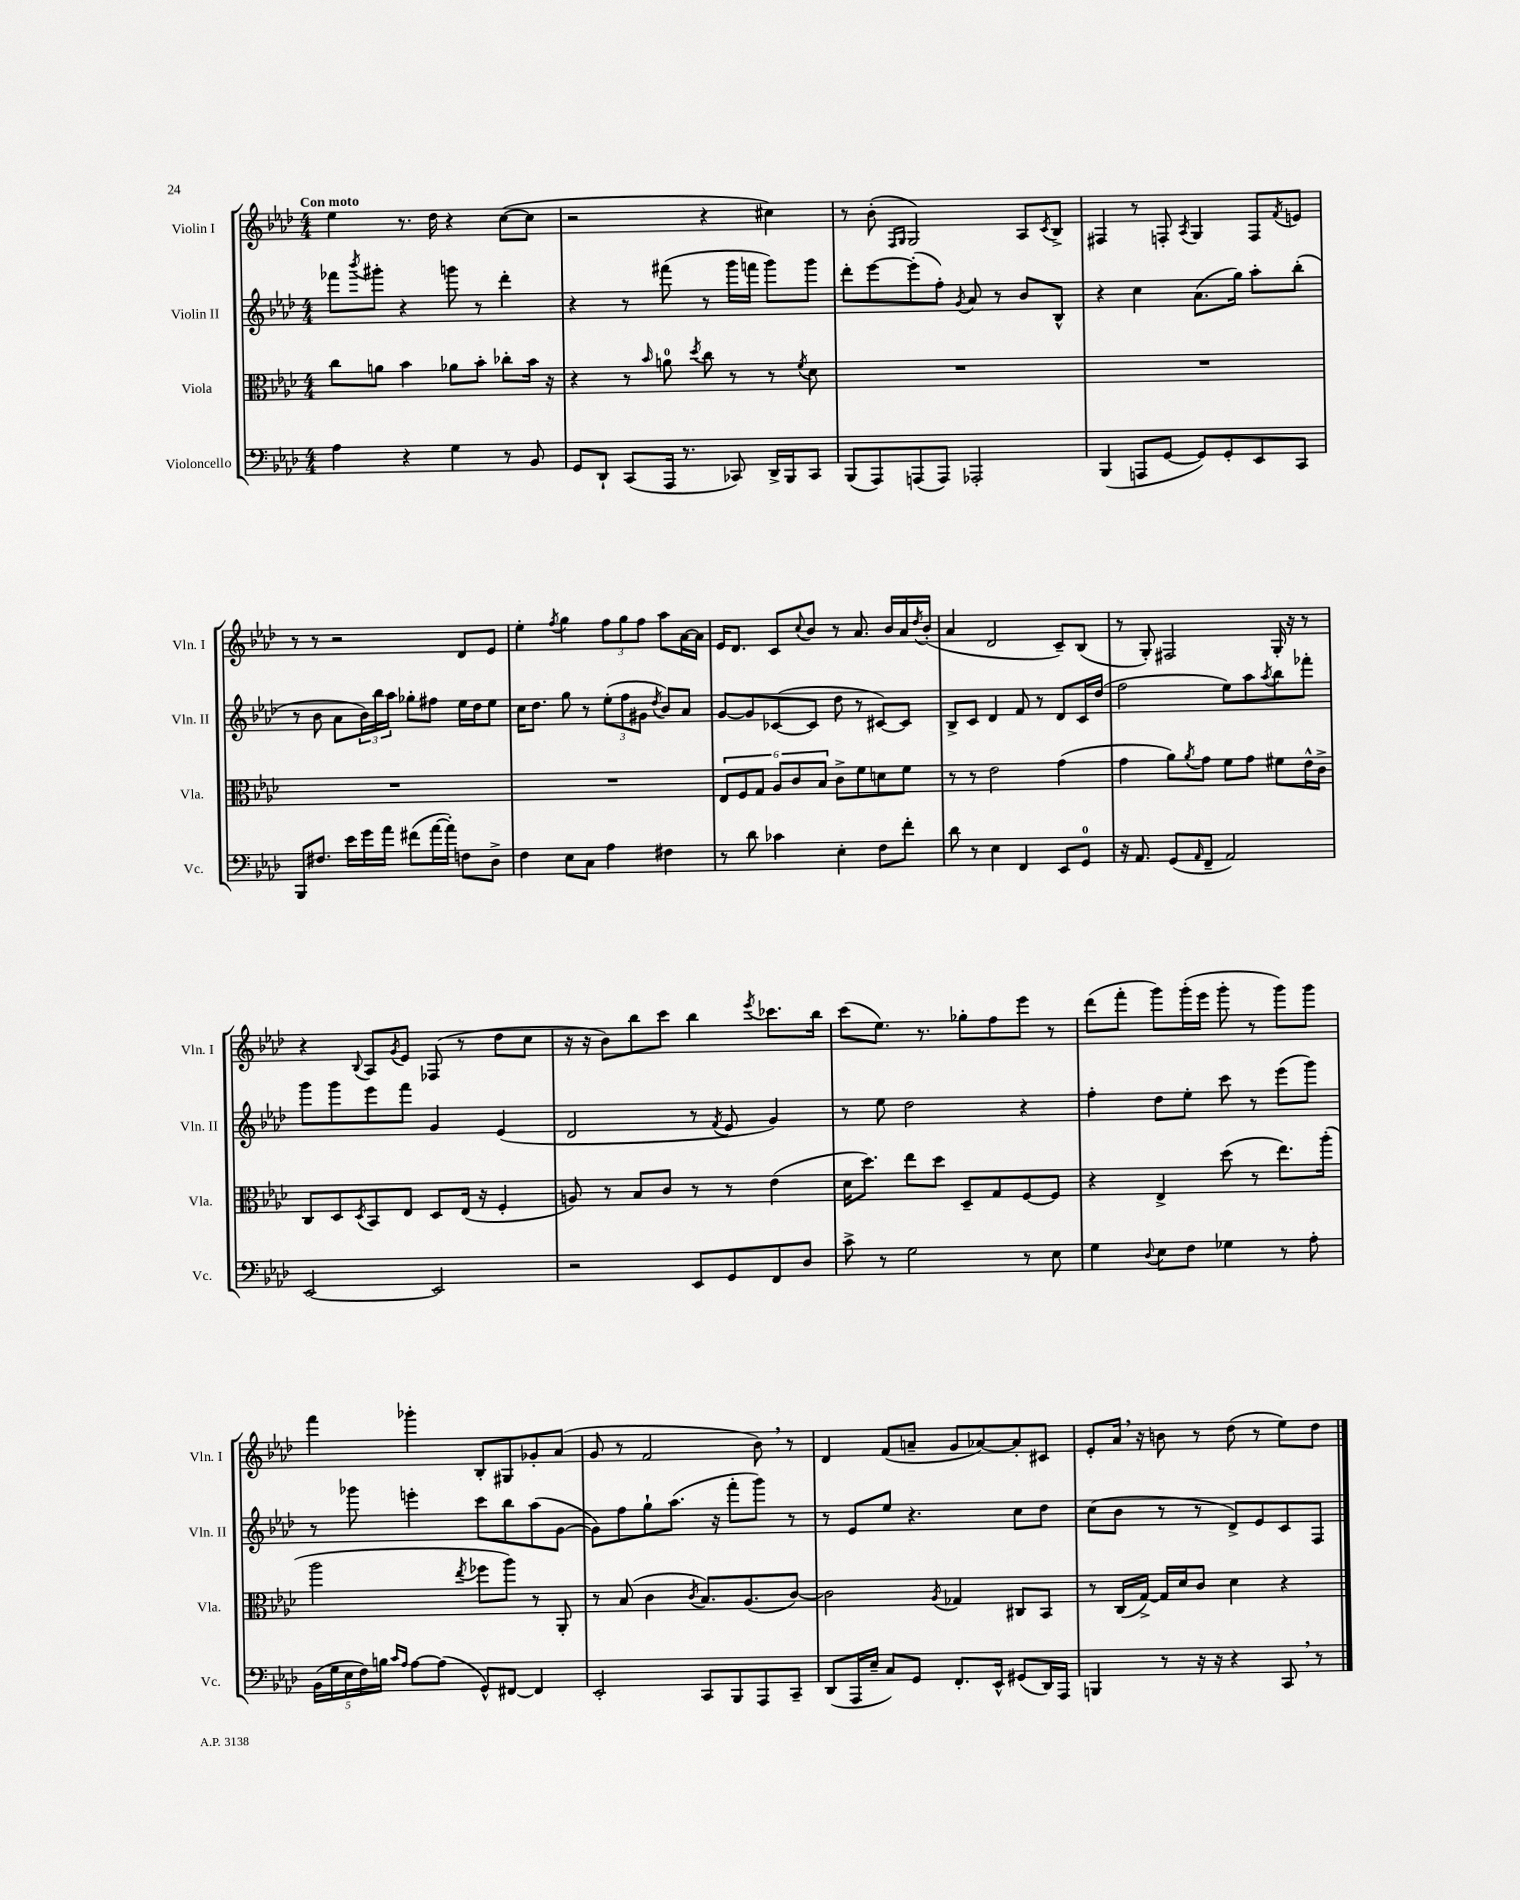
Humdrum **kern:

**kern	**kern	**kern	**kern
*part4	*part3	*part2	*part1
*staff4	*staff3	*staff2	*staff1
*I"Violoncello	*I"Viola	*I"Violin II	*I"Violin I
*I'Vc.	*I'Vla.	*I'Vln. II	*I'Vln. I
*clefF4	*clefC3	*clefG2	*clefG2
*k[b-e-a-d-]	*k[b-e-a-d-]	*k[b-e-a-d-]	*k[b-e-a-d-]
*M4/4	*M4/4	*M4/4	*M4/4
=1	=1	=1	=1
!	!	!	!LO:TX:a:B:t=Con moto
4A-\	8cc\L	8fff-X\L	4ee-\
.	.	8qbbb-/	.
.	8an\J	8ggg#X'\J	.
4r	4b-\	4r	8.r
.	.	.	16dd-\
4G\	8a-X\L	8gggn\	4r
.	8b-'\J	8r	.
8r	8cc-X'\L	4ddd-'\	([8cc\L
8BB-/	16b-\Jk	.	8cc\J]
.	16r	.	.
=2	=2	=2	=2
8GG/L	4r	4r	2r
8DD-`/J	.	.	.
(8CC/L	8r	8r	.
.	16qqb-/	.	.
16AAA-/Jk	8an\	(8fff#X\	.
8.r	.	.	.
.	8qdd-/	.	.
.	8cc\	8r	4r
8CC-X/)	8r	16ggg\LL	.
.	.	16fffn\JJ	.
16DD-^/LL	8r	8ggg\L)	4cc#X\)
16BBB-/J	.	.	.
.	8qf/	.	.
8CC-/J	8d-\	8ggg\J	.
=3	=3	=3	=3
(8BBB-/L	1r	8ddd-'\L	8r
8AAA-/)	.	[8eee-\	(8b-'\
.	.	.	16qqF/LL
.	.	.	16qqG/JJ
(8AAAn/	.	(8eee-'\]	2G/)
8AAA/J)	.	8ff'\J)	.
.	.	8qg/	.
2AAA-X'/	.	8a-/	.
.	.	8r	.
.	.	8b-/L	8A-/L
.	.	.	8qc/
.	.	8B-^^/J	8B-^/J
=4	=4	=4	=4
(4BBB-/	1r	4r	4F#X/
8AAAn/L	.	4cc\	8r
[8GG/J	.	.	8Fn'/
.	.	.	8qA-/
8GG/L])	.	(8.a-\L	4G/
8GG'/	.	.	.
.	.	16gg\Jk)	.
8EE-/	.	8aa-'\L	8F/L
.	.	.	8qf/
8CC/J	.	(8bb-'\J	8en/J
!!LO:LB:g=z
=5	=5	=5	=5
8BBB-/L	1r	8r	8r
8.F#X/J	.	8b-\	8r
.	.	8a-\L	2r
16e-\LL	.	.	.
16g\	.	24b-\L)	.
.	.	24bb-\	.
16a-\JJ	.	.	.
.	.	24aa-\JJ	.
(8f#X\L	.	8gg-X'\L	.
[16a-\L	.	8ff#X\J	.
16a-'\JJ])	.	.	.
8Fn\L	.	16ee-\LL	8d-/L
.	.	16dd-\J	.
8D-^\J	.	8ee-\J	8e-/J
=6	=6	=6	=6
4F\	1r	16cc\KL	4ee-'\
.	.	8.dd-\J	.
.	.	.	8qff/
8E-\L	.	8gg\	4gg\
8C\J	.	8r	.
4A-\	.	(12ee-'\L	12ff\L
.	.	12ff\	12gg\
.	.	12g#X\J	12ff\J
.	.	8qdd-/	.
4F#X\	.	8b-/L)	8aa-\L
.	.	8a-/J	[16a-\L
.	.	.	16a-\JJ]
=7	=7	=7	=7
8r	12E-/L	[8g/L	16e-/KL
.	.	.	8.d-/J
.	12F/	.	.
8d-\	.	8g/]	.
.	12G/J	.	.
4c-X\	12A-/L	([8c-X/	8c/L
.	12c/	.	.
.	.	.	8qqcc/
.	.	8c-/J]	8b-/J
.	12B-/J	.	.
4E-'\	8c^\L	8dd-\	8r
.	8f\	8r	8.a-/
8F\L	8dn\	[8c#X/L)	.
.	.	.	16b-/LL
8f'\J	8f\J	8c#/J]	16a-/
.	.	.	8qdd-/
.	.	.	(16b-'/JJ
=8	=8	=8	=8
8d-\	8r	8B-^/L	4a-/
8r	8r	8c/J	.
4E-\	2e-\	4d-/	2d-/
4FF/	.	8f/	.
.	.	8r	.
8EE-/L	(4g\	8d-/L	8c~/L)
8GG/J	.	16c/L	(8B-/J
.	.	(16dd-/JJ	.
=9	=9	=9	=9
16r	4g\	2ff\	8r
8.AA-/	.	.	.
.	.	.	8G'/)
(8GG/L	8a-\L)	.	2F#X/
16qqAA-/	8qa-/	.	.
8FF~/J	8g\J	.	.
2AA-/)	8f\L	8ee-\L)	.
.	8g\J	8aa-\	.
.	.	8qaa-/	.
.	8f#X\L	8bb-\	16G'/
.	.	.	16r
.	16e-^^\L	8fff-X'\J	8r
.	16c^\JJ	.	.
!!LO:LB:g=z
=10	=10	=10	=10
[2EE-/	8C/L	8ggg\L	4r
.	8D-/	8ggg\	.
.	8qD-/	.	8qqB-/
.	8BB-/	8eee-\	8A-/L
.	.	.	8qg/
.	8E-/J	8fff\J	8e-/J
2EE-/]	8D-/L	4g/	(8F-X/
.	(16E-/Jk	.	8r
.	16r	.	.
.	4F'/	(4e-/	8dd-\L
.	.	.	8cc\J
=11	=11	=11	=11
2r	8An/)	2d-/	16r
.	.	.	16r
.	8r	.	8b-\L)
.	8B-/L	.	8bb-\
.	8c/J	.	8ccc\J
8EE-/L	8r	8r	4bb-\
.	.	8qf/	.
8GG/	8r	8e-/	.
.	.	.	8qeee-/
8FF/	(4e-\	4g/)	8.ccc-X\L
8D-/J	.	.	.
.	.	.	16bb-\Jk
=12	=12	=12	=12
8c^\	16d-\KL	8r	(8ccc\L
.	8.dd-\J)	.	.
8r	.	8ee-\	8.ee-\J)
2G\	8ee-\L	2dd-\	.
.	.	.	8.r
.	8dd-\J	.	.
.	8D-~/L	.	8gg-X'\L
.	8G/	.	8ff\
8r	[8F/	4r	8eee-\J
8E-\	8F/J]	.	8r
=13	=13	=13	=13
4G\	4r	4ff'\	(8ddd-\L
.	.	.	8fff'\J
8qqD-/	.	.	.
8E-\L	4E-^/	8dd-\L	8ggg\L)
8F\J	.	8ee-'\J	(16ggg'\L
.	.	.	16eee-\JJ
4G-X\	(8dd-\	8ccc\	8ggg'\
.	8r	8r	8r
8r	8.ee-\L)	(8eee-\L	8ggg\L)
8A-'\	.	8ggg\J)	8ggg\J
.	(16aa-'\Jk	.	.
!!LO:LB:g=z
=14	=14	=14	=14
(20BB-\LL	2aa-\	8r	4fff\
20G\	.	.	.
20E-\	.	.	.
.	.	8ggg-X\	.
20F\)	.	.	.
20Bn\JJ	.	.	.
16qqc/LL	.	.	.
16qqA-/JJ	.	.	.
[8A-\L	.	4eeen'\	4ggg-X'\
(8A-\J]	.	.	.
.	8qee-/	.	.
8GG^^/L)	8ff-X\L	8ccc\L	8B-'/L
[8FF#X/J	8aa-\J)	8bb-\	8G#X/
4FF#/]	8r	(8aa-\	8g-X'/
.	8AA-'/	[8g\J	(8a-/J
=15	=15	=15	=15
2EE-'/	8r	8g\L])	8g/
.	(8B-/	8ff\	8r
.	4c\	8gg`\	2f/
.	.	(8.aa-\J	.
.	8qc/	.	.
8CC/L	8.B-/L)	.	.
.	.	16r	.
8BBB-/	.	8fff'\L	.
.	(8.A-/	.	.
8AAA-/	.	8ggg\J)	8b-,\)
8CC~/J	[8c/J)	8r	8r
=16	=16	=16	=16
(8DD-/L	2c\]	8r	4d-/
16AAA-/L	.	8e-/L	.
16E-~/JJ	.	.	.
8C/L)	.	8ee-/J	(8f/L
8GG/J	.	4.r	8an~/J
.	8qA-/	.	.
8.FF'/L	4G-X/	.	8g/L
.	.	.	[8a-X/)
16EE-^^/Jk	.	.	.
(8GG#X/L	8C#X/L	8cc\L	8a-'/]
16DD-/L)	8BB-/J	8dd-\J	8c#X/J
16AAA-/JJ	.	.	.
=17	=17	=17	=17
4BBBn/	8r	(8cc\L	8e-'/L
.	(16C/LL	8b-\J	16a-,/Jk
.	[16G^/JJ)	.	16r
8r	16G/LL]	8r	8bn\
.	16d-/J	.	.
16r	8c/J	8r	8r
16r	.	.	.
4r	4d-\	8d-^/L)	(8dd-\
.	.	8e-/	8r
8CC,/	4r	8c/	8ee-\L)
8r	.	8F/J	8dd-\J
==	==	==	==
*-	*-	*-	*-
